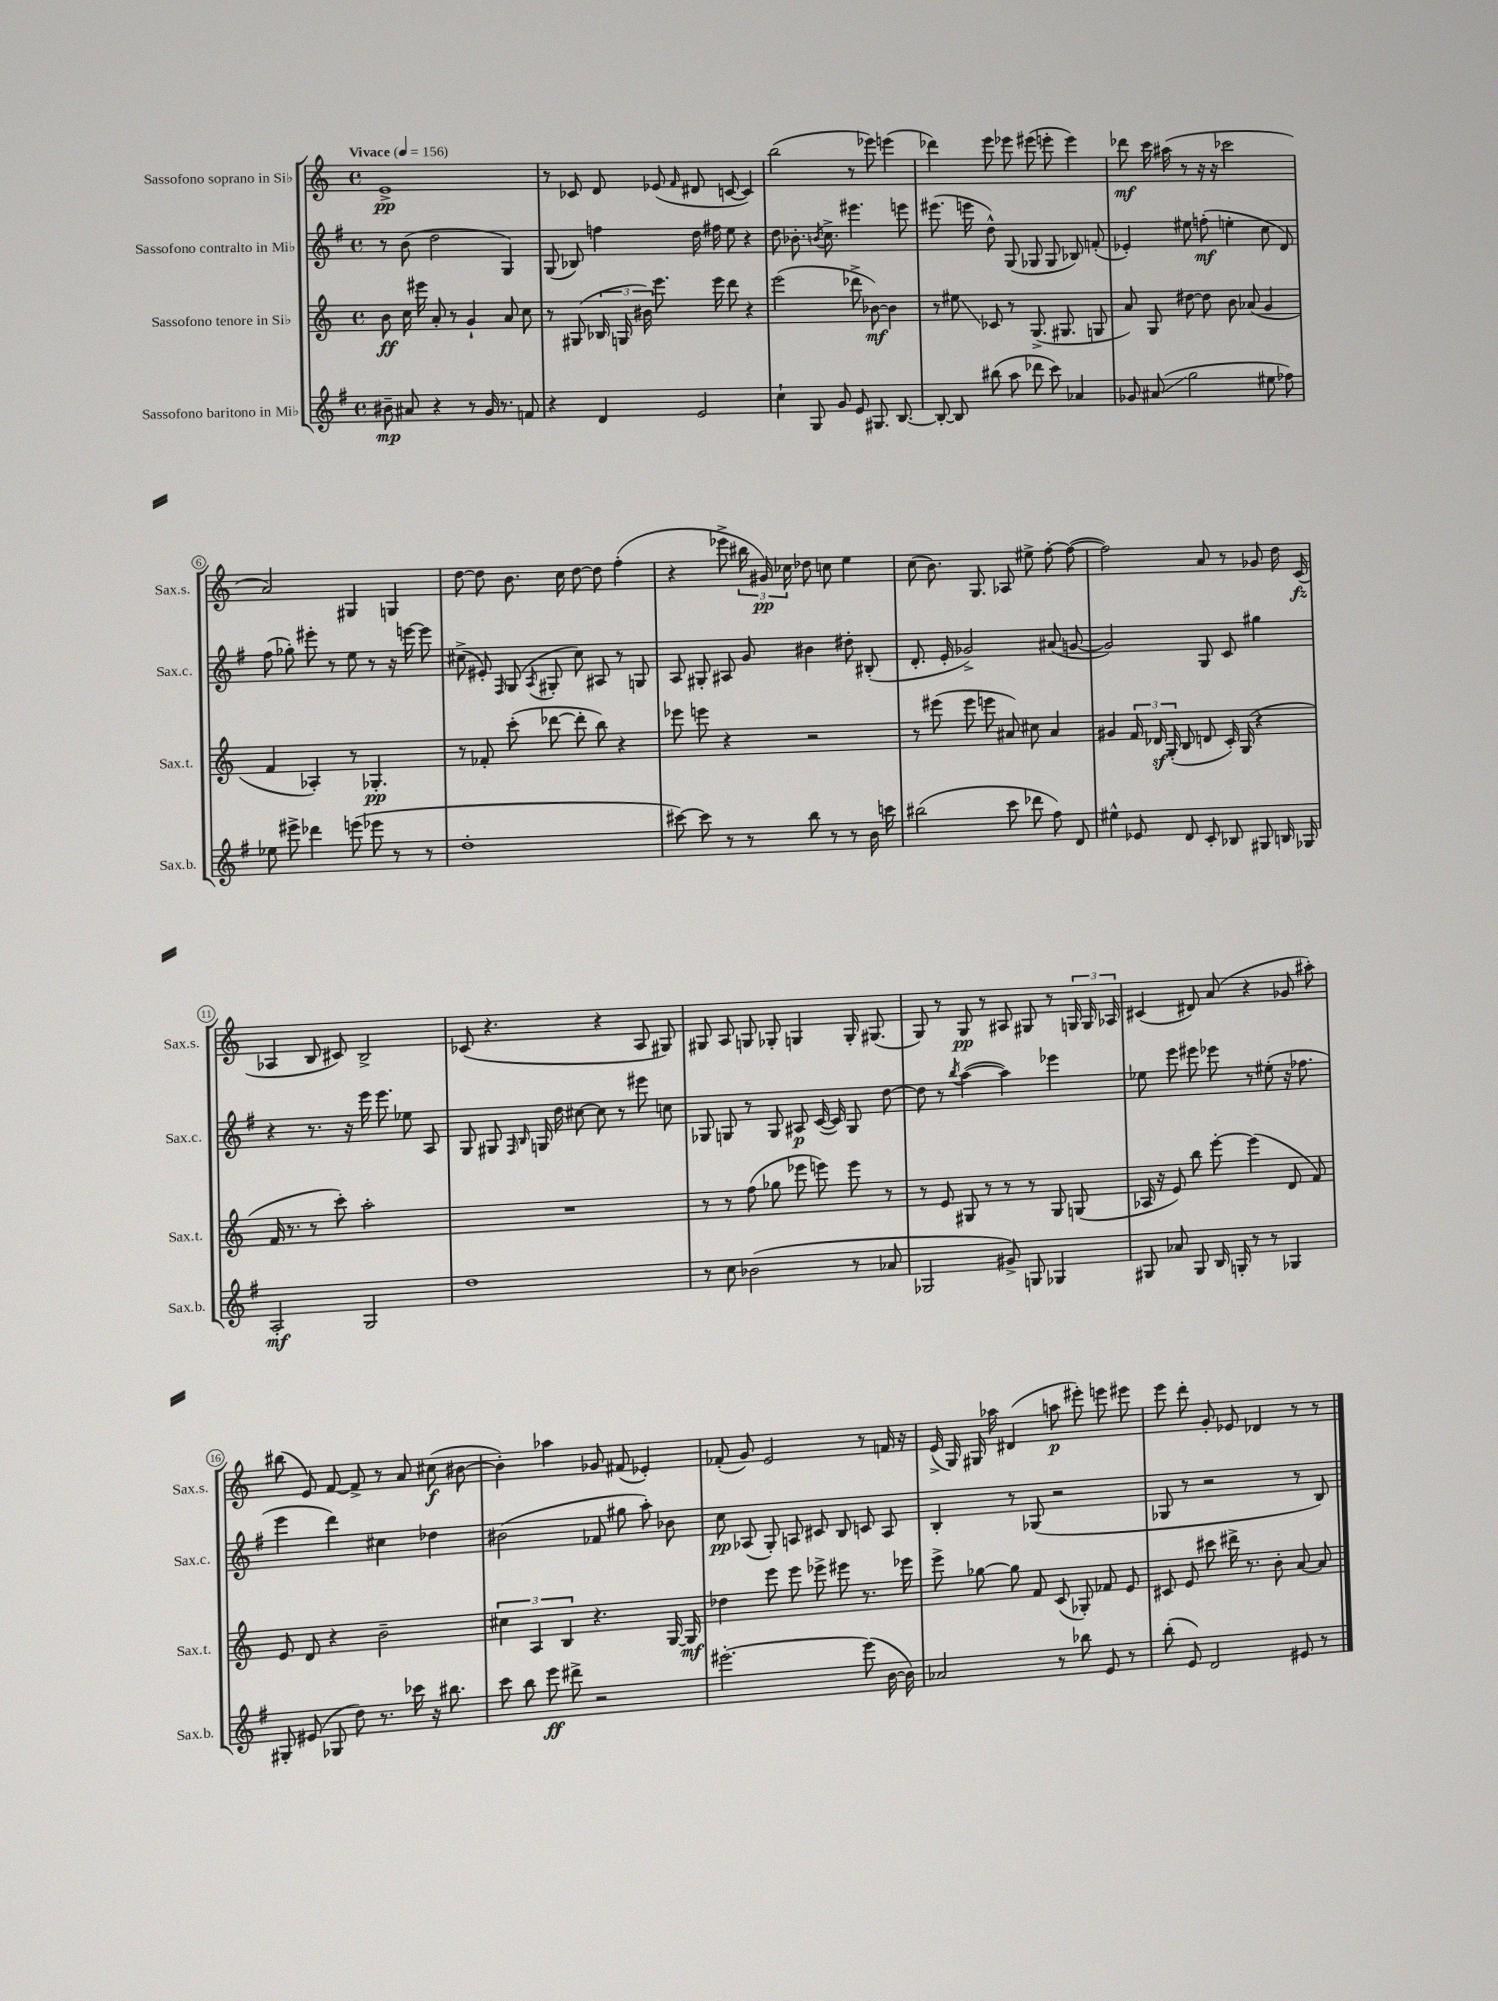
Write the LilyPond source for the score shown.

<<
\new StaffGroup <<
\new Staff = "s0" \with { instrumentName = "Sassofono soprano in Sib" shortInstrumentName = "Sax.s." } {
    \clef treble \key c \major \defaultTimeSignature \time 4/4 \tempo "Vivace" 4 = 156
    \autoBeamOff e'1->\pp |
    r8 ces'8 d'8 ees'8( \grace { f'16 } dis'8 c'8~ c'4) |
    b''2( r8 ees'''8) e'''4( |
    des'''4) e'''8 ees'''8 eis'''8( e'''8-. e'''4) |
    des'''8\mf c'''16 ais''16( r8 r16 r16 ces'''2 |
    a'2) gis4 g4 |
    d''8~ d''8 b'8. c''16 d''8~ d''8 f''4-.( |
    r4 ees'''8-> \tuplet 3/2 { bis''16 gis'16\pp) ces''16 } des''8 c''8 e''4 |
    c''8( b'8.) g8. aes8 eis''8-> f''8~-. f''8~( |
    f''2) a'8 r8 ges'8 d''16 c'16\fz( |
    aes4 b8 cis'8) b2-> |
    ces'8( r4. r4 a8 gis8) |
    gis8 a8 g8 ges8-. g4 g16-. gis8.( |
    g8) r8 g8\pp r8 ais8 gis8 r8 \tuplet 3/2 { g16 g16 aes16 } |
    cis'4( dis'8) a'8( r4 ges'8 ais''8-.) |
    bis''8( e'8) f'8~ f'8-> r8 a'8 cis''8\f( bis'8~ |
    bis'4-.) aes''4 ges'8 fis'8( ees'4-.) |
    fes'8-.( g'8) e'2 r8 f'16 r16 |
    e'16->( g16) gis16 aes''16 dis'4( a''8\p eis'''8-.) e'''8 eis'''8 |
    e'''8 d'''8-. g'8-. ees'8 des'4 r8 r8 \bar "|." |
}
\new Staff = "s1" \with { instrumentName = "Sassofono contralto in Mib" shortInstrumentName = "Sax.c." } {
    \clef treble \key g \major \defaultTimeSignature \time 4/4
    \autoBeamOff r8 b'8( d''2 g4) |
    g8( bes8) f''4 d''16 fis''16 e''8 r4 |
    d''8 bes'8.-. \acciaccatura { b'8 } c''8.-> eis'''4. e'''8 |
    eis'''8.( e'''16 d''8-^) g8( ges8 ges8 bes8) f'8-.( |
    ees'4-.) eis''8 f''8-.\mf( e''4-. c''8 d'8) |
    fis''8( ges''8-.) eis'''8-. r8 e''8 r8 r16 e'''16~ e'''8 |
    cis''8->( eis'8-.) \grace { fis16 } g8( \acciaccatura { a8 } gis8-. cis''8) ais8 r8 g8 |
    a8 gis8-. ais8 g'8 bis'4 dis''8-. bis8-.( |
    d'8.-. e'16-. ges'2->) ais'8( g'8~ |
    g'2) g8 c'8 gis''4 |
    r4 r8. r16 e'''16 e'''8. ees''8 a8 |
    g8 gis8 \grace { fis16 b16 } g16 d''16 cis''8~ cis''8 r8 eis'''8 c''8 |
    ges8 g8 r8 g8 ais8\p c'16~( c'16) g8 d''8~ |
    d''8 r8 \acciaccatura { b''8 } a''4~( a''4) ees'''4 |
    ees''8 e'''8 eis'''8 ees'''8 r8 eis''8-.( r16 fes''8. |
    e'''4 d'''4) cis''4 des''4 |
    bis'2( fes'8 gis''8 a''8-.) bes'8 |
    c''8\pp aes8( g8-.) a8 cis'8 b8 c'8 a8 |
    b4-. r8 ges8( r2 |
    ges8 r8 r2 r8 b8) \bar "|." |
}
\new Staff = "s2" \with { instrumentName = "Sassofono tenore in Sib" shortInstrumentName = "Sax.t." } {
    \clef treble \key c \major \defaultTimeSignature \time 4/4
    \autoBeamOff b'8\ff c''16 eis'''16 a'8-. r8 g'4-! a'8 c''8 |
    r8 gis8( \tuplet 3/2 { bes16 g16 bis'16) } e'''8. e'''16 d'''8 r4 |
    e'''2( des'''8-> bes'8~\mf) bes'4 |
    r8 eis''8\glissando ces'8 r8 g8.->( gis8. g8 |
    a'8) g8 dis''8~ dis''8 b'8 aes'8( g'4 |
    f'4 aes4-.) r8 ges4.-.\pp |
    r8 fes'8-. c'''8-.( des'''8~ des'''8-. b''8) r4 |
    ees'''8 e'''8 r4 r2 |
    r8 eis'''8( eis'''8 e'''8 ais'8) cis''8 ais'4 |
    gis'4 \tuplet 3/2 { f'16 des'16\sf g16-.( } b8 d'8 c'16-.) g16( r4 |
    f'16 r8. r8 c'''8-.) a''2-. |
    R1 |
    r8 r8 f''8( ges''8 ees'''8 e'''8) e'''8 r8 |
    r8 e'8 gis8 r8 r8 r8 gis8 g8( |
    aes16 r16 e'8) b''8 e'''8~-. e'''4( d'8 f'8) |
    e'8 d'8 r4 b'2-- |
    \tuplet 3/2 { cis''4 a4 b4 } r4. g16~ g16\mf |
    des''4 e'''8 e'''8 ees'''8-> eis'''8 r8. ees'''16 |
    e'''8-> ges''8~ ges''8 f'8 c'8( ges8-.) fes'8 e'8 |
    cis'8 e'8 cis'''8 dis'''16-> r8. b'8-. a'8~ a'8 \bar "|." |
}
\new Staff = "s3" \with { instrumentName = "Sassofono baritono in Mib" shortInstrumentName = "Sax.b." } {
    \clef treble \key g \major \defaultTimeSignature \time 4/4
    \autoBeamOff bis'8--\mp ais'8 r4 r8 g'16 r8. f'8 |
    r4 d'4 e'2 |
    c''4-! g8 g'8 e'8 gis8. b8.~ |
    b8~-. b8 bis''8( a''8 des'''8 c'''8) aes'4 |
    ges'8 ais'8\glissando( g''2 eis''8 fes''8) |
    ees''8 eis'''8-> des'''4 e'''8( ees'''8 r8 r8 |
    d''1-. |
    cis'''8~) cis'''8 r8 r8 b''8 r8 r8 b'16 c'''16 |
    bis''2( c'''8 des'''8 fis''8) d'8 |
    eis''4-^ ees'8 d'8 c'8-. bes8 gis8 b16 ges16 |
    a2-.\mf g2 |
    d''1 |
    r8 c''8 bes'2( r8 aes'8 |
    ges2 gis'8->) g8 ges4 |
    gis8 aes'8 gis8 b16 g16-. r8 r8 ges4 |
    gis8-. eis'8( ges8 d''8) r8. ces'''16 r16 bis''8. |
    c'''8 b''8 e'''8\ff dis'''8-> r2 |
    eis'''2.~-. eis'''8( b'16~ b'16) |
    aes'2 r8 bes''8 e'8 r8 |
    b''8-.( e'8) d'2 eis'8 r8 \bar "|." |
}
>>
>>
\layout { \context { \Score \override BarNumber.stencil = #(make-stencil-circler 0.1 0.3 ly:text-interface::print) } }
